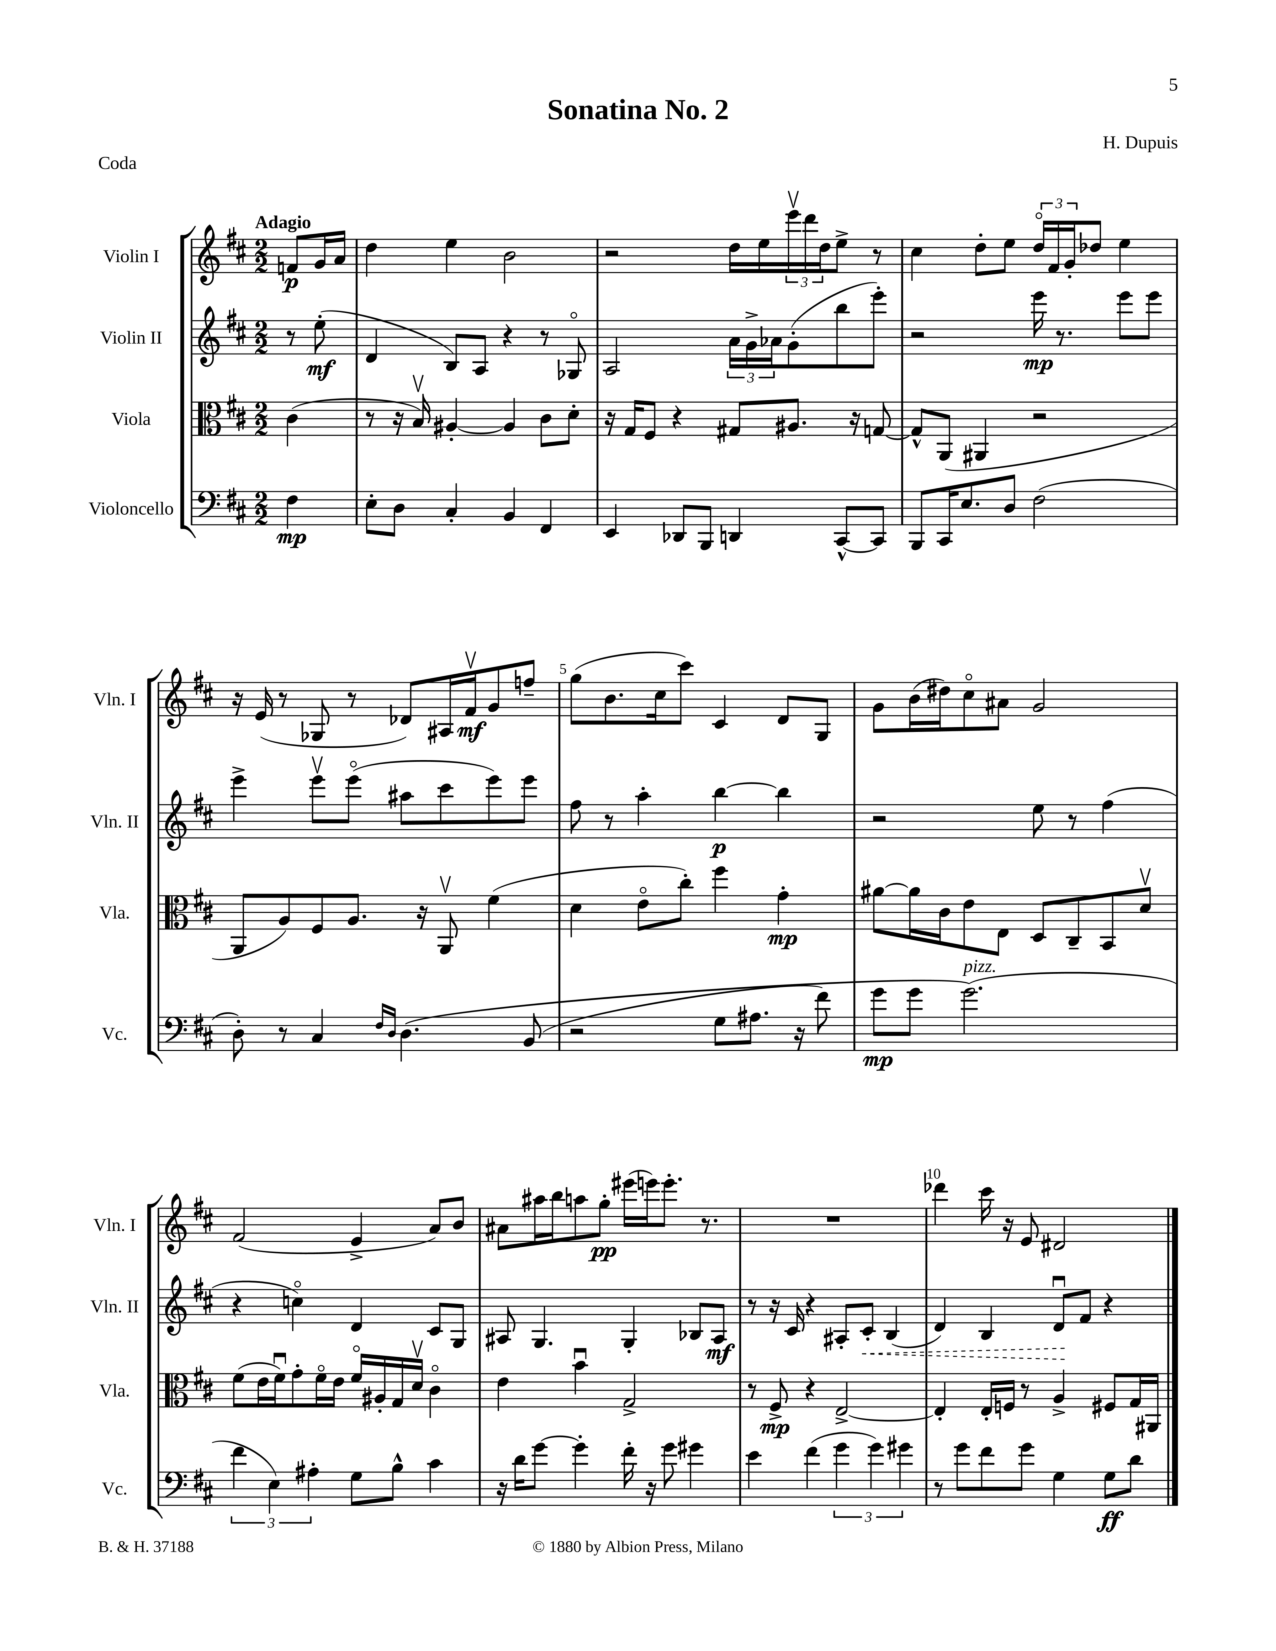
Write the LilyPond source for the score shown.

\header { title = "Sonatina No. 2" composer = "H. Dupuis" piece = "Coda" }
<<
\new StaffGroup <<
\new Staff = "s0" \with { instrumentName = "Violin I" shortInstrumentName = "Vln. I" } {
    \clef treble \key d \major \numericTimeSignature \time 2/2 \partial 4 \tempo "Adagio"
    f'8\p g'16 a'16 |
    d''4 e''4 b'2 |
    r2 d''16 e''16 \tuplet 3/2 { e'''16\upbow d'''16 d''16 } e''8-> r8 |
    cis''4 d''8-. e''8 \tuplet 3/2 { d''16\flageolet fis'16 g'16-. } des''8 e''4 |
    r16 e'16( r8 ges8 r8 des'8) ais16 fis'16\upbow\mf g'8 f''8-- |
    g''8( b'8. cis''16 cis'''8) cis'4 d'8 g8 |
    g'8 b'16( dis''16) cis''8\flageolet ais'8 g'2 |
    fis'2( e'4-> a'8) b'8 |
    ais'8 ais''16 b''16 a''8 g''8-.\pp eis'''16( e'''16) e'''8.-. r8. |
    R1 |
    des'''4 cis'''16 r16 e'8 dis'2 \bar "|." |
}
\new Staff = "s1" \with { instrumentName = "Violin II" shortInstrumentName = "Vln. II" } {
    \clef treble \key d \major \numericTimeSignature \time 2/2 \partial 4
    r8 e''8-.\mf( |
    d'4 b8) a8 r4 r8 ges8\flageolet |
    a2 \tuplet 3/2 { a'16 g'16-> aes'16 } g'8-.( b''8 e'''8-.) |
    r2 e'''16\mp r8. e'''8 e'''8 |
    e'''4-> e'''8\upbow e'''8\flageolet( ais''8 cis'''8 e'''8) e'''8 |
    fis''8 r8 a''4-. b''4~\p b''4 |
    r2 e''8 r8 fis''4( |
    r4 c''4\flageolet) d'4 cis'8 g8 |
    ais8 g4. g4-. bes8 ais8\mf |
    r8 r16 cis'16 r4 ais8-. \once \override Hairpin.style = #'dashed-line cis'8-.\< b4( |
    d'4) b4 d'8\downbow\! fis'8 r4 \bar "|." |
}
\new Staff = "s2" \with { instrumentName = "Viola" shortInstrumentName = "Vla." } {
    \clef alto \key d \major \numericTimeSignature \time 2/2 \partial 4
    cis'4( |
    r8 r16 b16\upbow) ais4~-. ais4 cis'8 d'8-. |
    r16 g16 fis8 r4 gis8 ais8. r16 g8~ |
    g8-^ a,8( ais,4 r2 |
    a,8 a8) fis8 a8. r16 a,8\upbow fis'4( |
    d'4 e'8\flageolet cis''8-.) fis''4 g'4-.\mp |
    ais'8~ ais'16 cis'16 e'8 e8 d8 cis8-- b,8 d'8\upbow |
    fis'8( e'16 fis'16\downbow) g'8-. fis'16\flageolet e'16 fis'16\flageolet ais16-. g16 d'16\upbow cis'4\flageolet |
    e'4 b'4\downbow g2-> |
    r8 fis8->\mp r4 e2~-> |
    e4-. e16-. f16 r8 a4-> fis8 g16 ais,16 \bar "|." |
}
\new Staff = "s3" \with { instrumentName = "Violoncello" shortInstrumentName = "Vc." } {
    \clef bass \key d \major \numericTimeSignature \time 2/2 \partial 4
    fis4\mp |
    e8-. d8 cis4-. b,4 fis,4 |
    e,4 des,8 b,,8 d,4 cis,8~-^ cis,8 |
    b,,8 cis,16 e8. d8 fis2( |
    d8-.) r8 cis4 \grace { fis16 d16 } d4.\( b,8( |
    r2 g8 ais8. r16 fis'8) |
    g'8\mp g'8 g'2.^\markup { \italic "pizz." }(\) |
    \tuplet 3/2 { fis'4 e4) ais4-. } g8 b8-^ cis'4 |
    r16 d'16 g'8~ g'4-. fis'16-. r16 g'8 gis'4 |
    e'4 fis'4( \tuplet 3/2 { g'4 g'4) gis'4 } |
    r8 g'8 fis'8 g'8 g4 g8\ff d'8 \bar "|." |
}
>>
>>
\layout { \context { \Score \override BarNumber.break-visibility = ##(#f #t #t) barNumberVisibility = #(every-nth-bar-number-visible 5) } }
